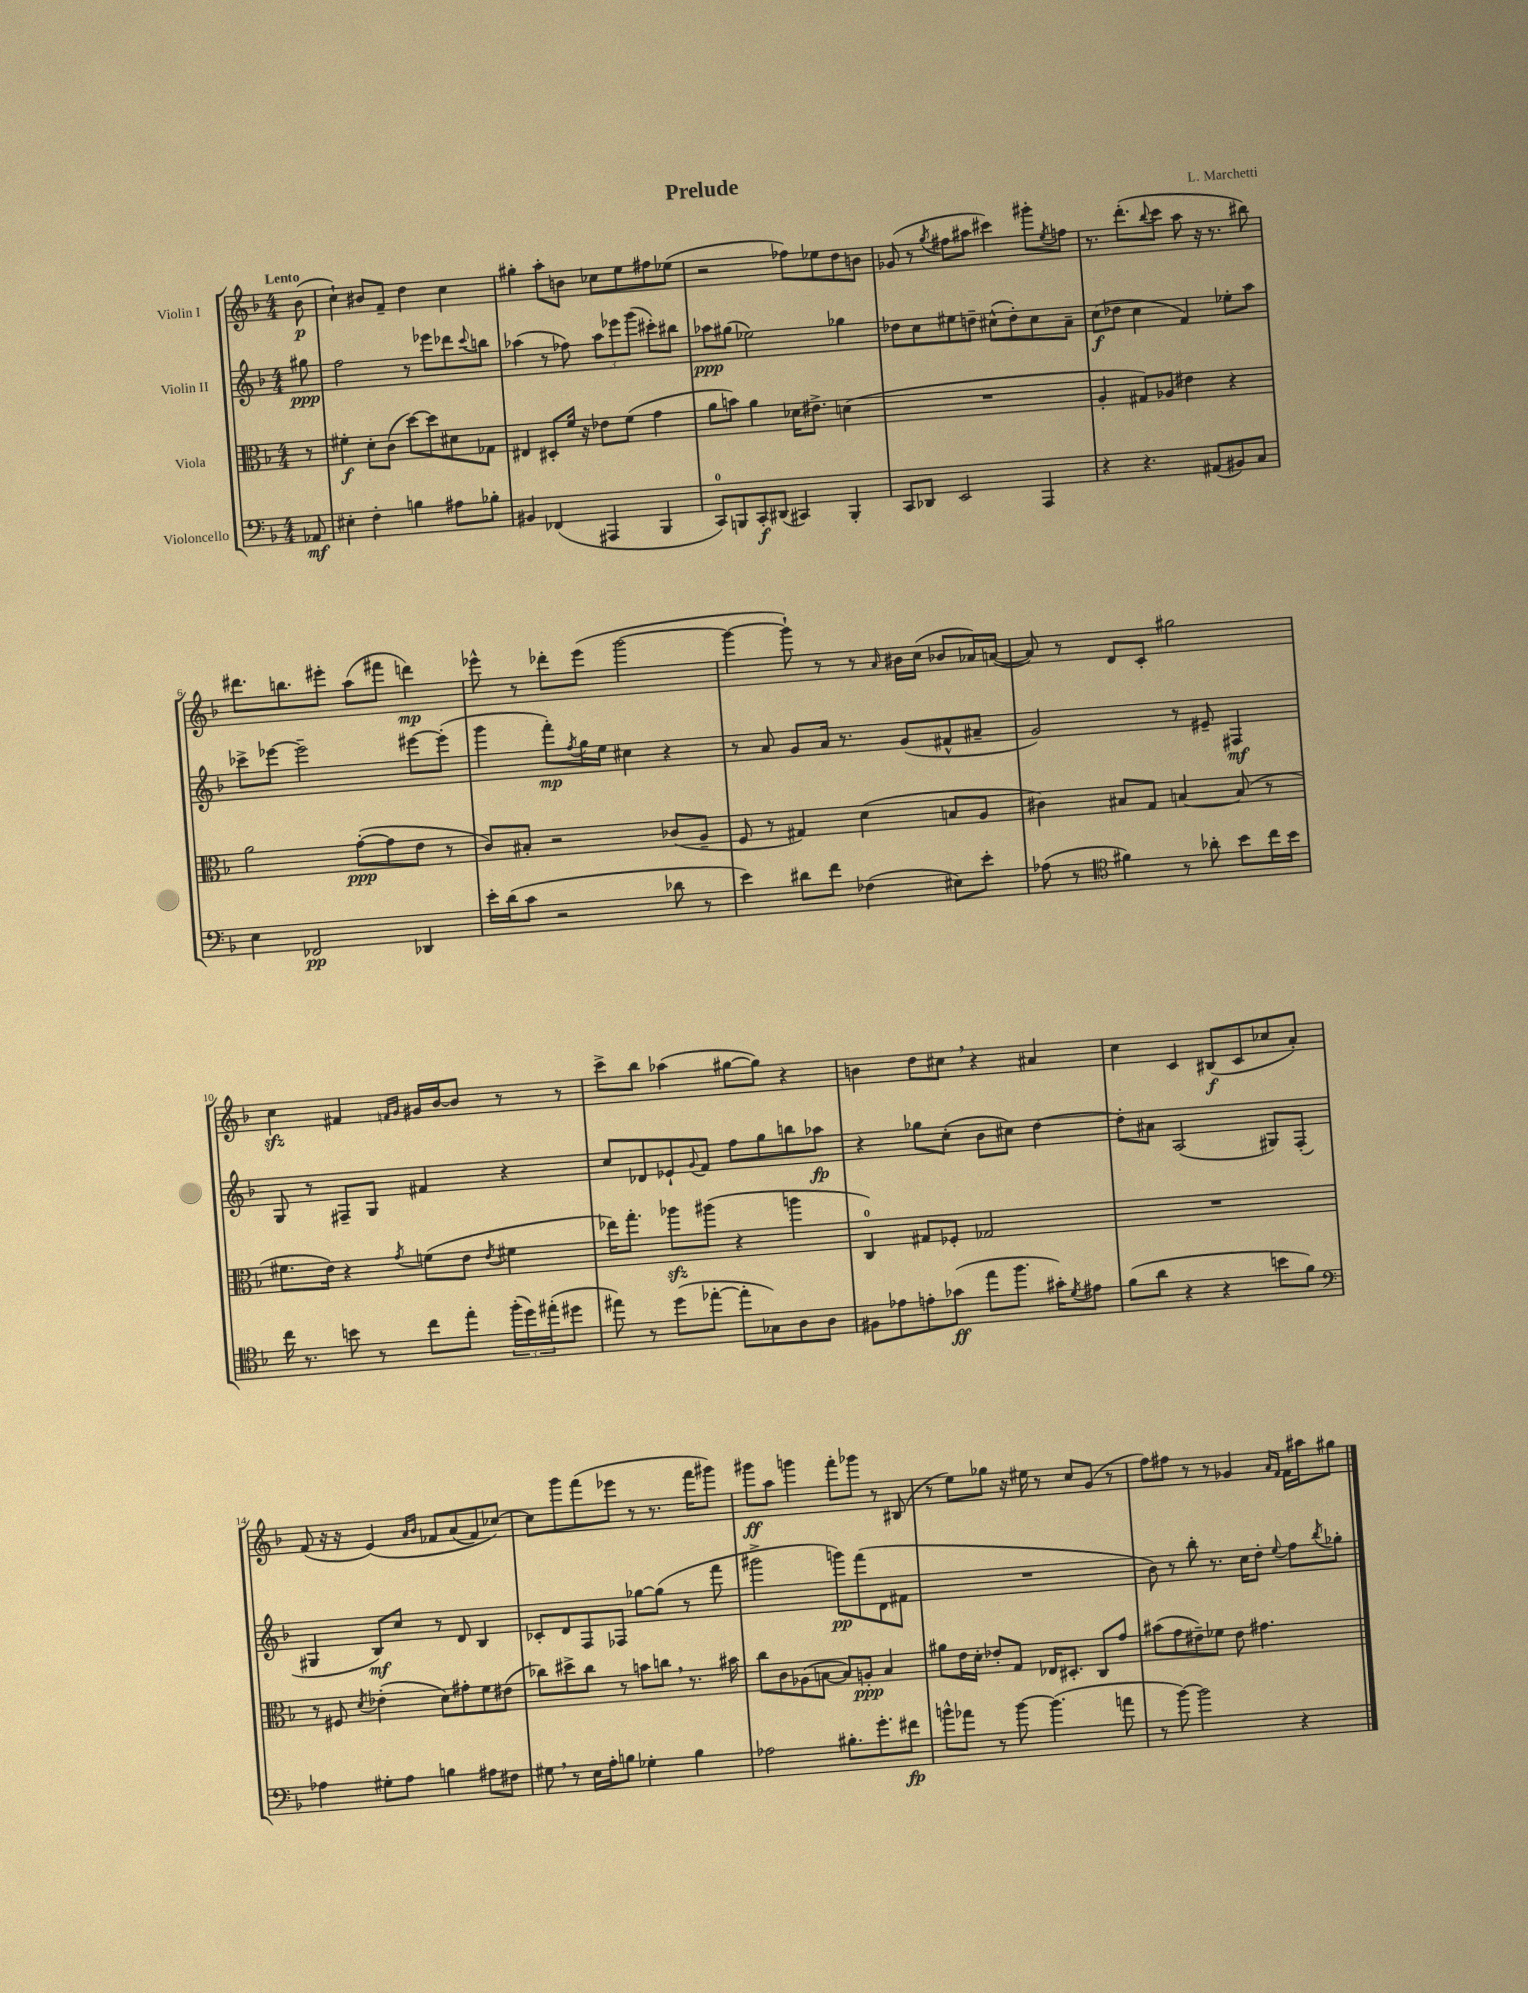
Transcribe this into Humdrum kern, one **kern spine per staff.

**kern	**kern	**kern	**kern
*staff4	*staff3	*staff2	*staff1
*clefF4	*clefC3	*clefG2	*clefG2
*k[b-]	*k[b-]	*k[b-]	*k[b-]
*M4/4	*M4/4	*M4/4	*M4/4
8AA-	8r	8gg#	(8b-
=	=	=	=
4E#'	4f#'	2ff	4cc`)
4F'	8d'	.	8b#
.	(8c	.	8f~
4B	[8dd)	8r	4dd
.	8dd]	8eee-	.
8A#	8d#	8ddd-	4cc
.	.	8qqccc	.
8B-'	8G-	8bb	.
=	=	=	=
4BB#	4E#	(4aa-	4gg#'
(4FF-	8D#'	8r	8aa'
.	16f	8ff-)	8b
.	16r	.	.
4AAA#	8e-	12aa-	8cc-
.	.	12eee-	.
.	(8f	.	8ee
.	.	(12ggg	.
4BBB-	4g	8ccc#')	8ff#
.	.	8bb#	(8ee-
=	=	=	=
8CC)	8a	8aa-	2r
8BBB	8b)	(8gg#	.
8CC'	4a	2ee-)	.
(8DD#	.	.	.
4CC#)	16d-	.	8ff-)
.	8.e#^	.	.
.	.	.	8ee-
4BBB'	(4d	4gg-	8dd
.	.	.	8b
=	=	=	=
8CC	1r	8dd-	(8g-
8DD-	.	8cc	8r
.	.	.	8qgg
2EE	.	8ee#	8ff#
.	.	8dd~	8aa#
.	.	(8cc#^^	4ccc#)
.	.	8dd')	.
4AAA	.	8cc#	8ggg#'
.	.	.	8qee
.	.	8a~	8ff
=	=	=	=
4r	4A'	(8cc	8.r
.	.	8dd-	.
.	.	.	(8.ddd'
4.r	8G#)	4cc	.
.	.	.	8qqbb-
.	8A-	.	8ccc
.	4e#	4f)	8aa
(8AA#	.	.	16r
.	.	.	8.r
8BB#)	4r	8ee-'	.
8C	.	8aa	8bb#)
=	=	=	=
4E	2a	8ccc-^	8.ddd#
.	.	[8eee-	.
.	.	.	8.bb
2FF-	.	2eee-~]	.
.	.	.	8eee#'
.	([8g'	.	(8aa
.	8g]	.	8fff#
4DD-	8e	[8eee#	4ddd)
.	8r	(8eee#']	.
=	=	=	=
16e'	8c)	4ggg	8eee-^^
(16d	.	.	.
8c	8B#'	.	8r
2r	2r	8fff')	8ddd-'
.	.	8qff	.
.	.	16gg	(8eee-
.	.	16ee	.
.	.	4cc#	[2ggg
8d-	(8c-	4r	.
8r	8A~	.	.
=	=	=	=
4e)	8F	8r	4ggg_
.	8r	8a	.
8d#	4G#)	8g	8ggg`])
8f	.	16a	8r
.	.	8.r	.
(4F-	(4d	.	8r
.	.	.	16qqa
.	.	(8g	16b#
.	.	.	(16cc
8E#)	8B	8f#^^	8b-
8e'	8A	8a#~	16a-)
.	.	.	([16a
=	=	=	=
(8A-	4c#)	2g)	8a])
8r	.	.	8r
*clefC4	*	*	*
4f#)	8B#	.	8d
.	8G	.	8c'
8r	[4B	8r	2gg#
8a-'	.	8e#~	.
8b-	(8B]	4F#	.
16cc	8r	.	.
16b-	.	.	.
=	=	=	=
16cc	8.f#	8G	4cc
8.r	.	.	.
.	.	8r	.
.	16e)	.	.
8b	4r	8F#~	4f#
8r	.	8G	.
.	.	.	16qqf
.	8qg	.	16qqg
8cc	(8f	4f#	16g#
.	.	.	[16b-
8ee'	8e	.	8b-]
.	8qe	.	.
(24ff'	4f#	4r	8r
24dd)	.	.	.
(24ee#'	.	.	.
8dd#	.	.	8r
=	=	=	=
8ee#)	16ee-)	8cc	8ccc^
.	8.gg'	.	.
8r	.	8d-	8bb-
(8dd	8aa-	8e-`	(4aa-
.	.	8qqg	.
[8ee-'	(8aa#	8f	.
8ee-']	4r	8ff	[8gg#
8G-)	.	8gg	8gg#])
8A	4aa	8bb	4r
8A	.	8aa-	.
=	=	=	=
8F#	4C)	4r	4b
8e-	.	.	.
8e'	8G#	8gg-	8dd
(8g-	8F-'	(8cc'	8cc#
8ee	2G-	8b-	4r
8.ff	.	8cc#)	.
.	.	[4dd	4a#
16g#')	.	.	.
8qd	.	.	.
8e#	.	.	.
=	=	=	=
(8f	1r	8dd']	4cc
8a	.	8a#	.
4r	.	(2A	4c
4r	.	.	(8B#
.	.	.	8c
8b	.	8G#)	8cc-
8f)	.	(8F'	8a')
=	=	=	=
*clefF4	*	*	*
4A-	8r	4G#	(8f
.	8F#	.	16r
.	.	.	16r
.	8qd	.	.
8G#'	(4e-'	8B-)	&(4e)
8A-	.	8cc	.
.	.	.	16qqa
.	.	.	16qqb-
4B	8d)	8r	8f-
.	8g#'	8d	(8a
8A#	8f	4B-	8f-)
8F#	(8e#	.	[8cc-&)
=	=	=	=
8G#	8cc-)	8c-'	8cc-]
8r	8dd#^	8d	8ggg
16E	8cc-	8F	(8fff
16A'	.	.	.
8B	8r	8F-	8eee-
4G-'	8b	[8gg-	8r
.	8cc	(8gg-]	8.r
4B	8.r	8r	.
.	.	.	16fff
.	.	8fff	8ggg#)
.	16b#	.	.
=	=	=	=
2A-	8cc	2ggg#^	8ggg#
.	8c	.	8aa
.	(8A-	.	4ggg
.	[8B	.	.
8.B#'	8B])	8ggg)	8fff'
.	8A'	(8fff	8ggg-
8.g'	.	.	.
.	4B	8d	8r
8f#	.	8f#	(8B#
=	=	=	=
8b^^	8a#	1r	8r
8a-	16e	.	8ee)
.	16d'	.	.
8r	8e-'	.	8gg-
[8b	8G	.	16r
.	.	.	16ee#
(4.b]	16E-	.	8r
.	8.D#'	.	.
.	.	.	8cc
.	8C	.	(8g
8a	8g	.	8r
=	=	=	=
8r	(8b#	8b-)	8ff)
[8b-)	8g	8r	8ff#
2b-]	8e#~)	8bb-'	8r
.	8f-	8.r	8r
.	8e#	.	4g-
.	.	16cc	.
.	4.g#	8dd'	.
.	.	.	16qqa
.	.	8qqee	16qqf
4r	.	8ff	16f
.	.	.	16aa#
.	.	8qbb-	.
.	.	8gg-'	8gg#
==	==	==	==
*-	*-	*-	*-
